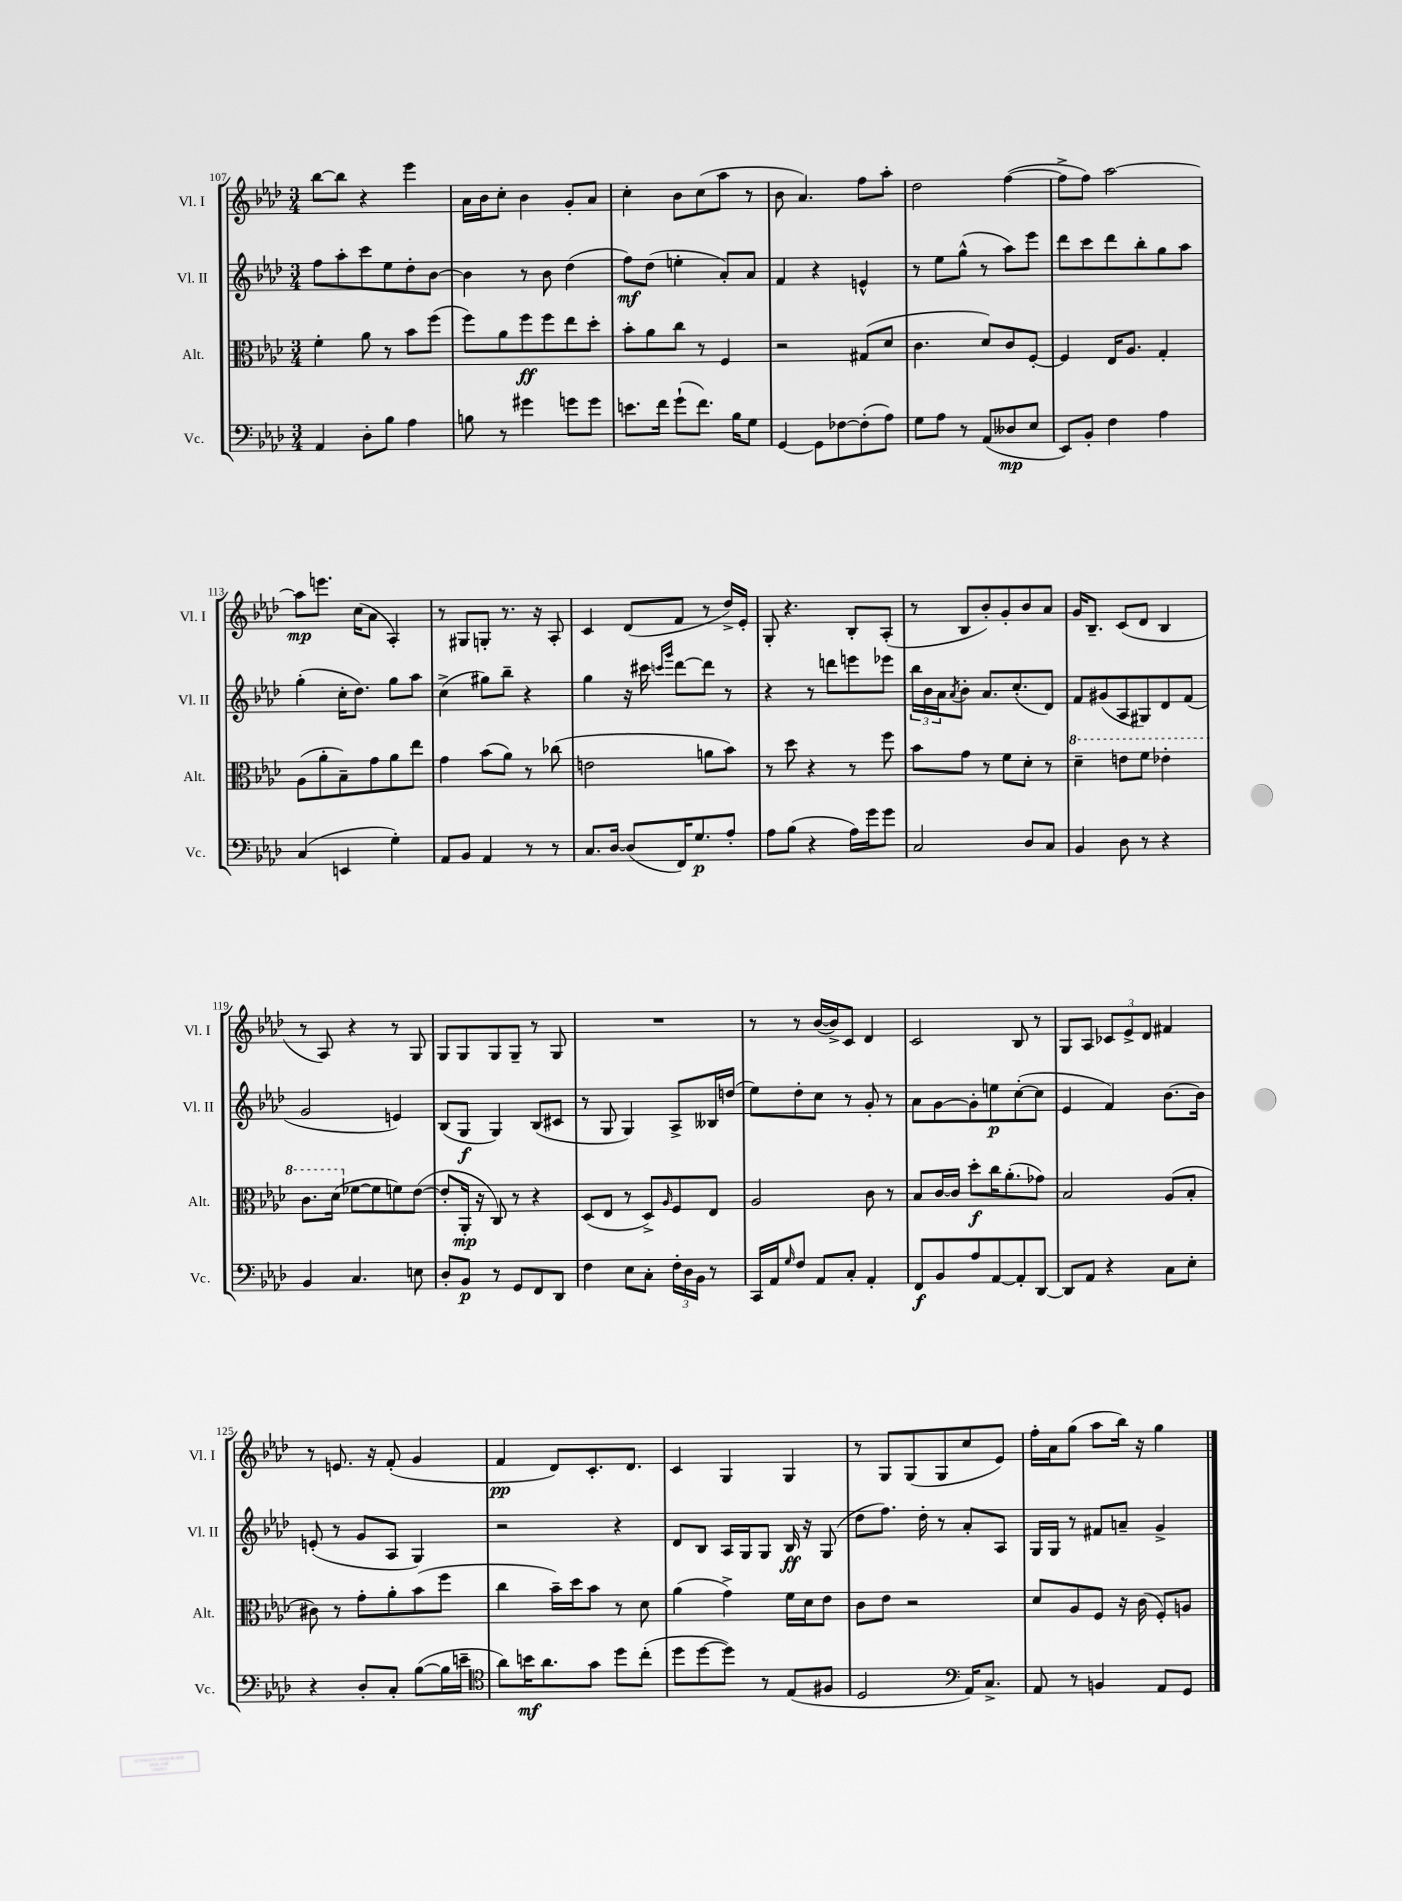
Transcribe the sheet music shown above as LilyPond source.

<<
\new StaffGroup <<
\new Staff = "s0" \with { instrumentName = "Vl. I" shortInstrumentName = "Vl. I" } {
    \clef treble \key aes \major \numericTimeSignature \time 3/4
    bes''8~ bes''8 r4 ees'''4 |
    aes'16 bes'16 c''8-. bes'4 g'8-. aes'8 |
    c''4-. bes'8 c''8( aes''8 r8 |
    bes'8 aes'4.) f''8 aes''8-. |
    des''2 f''4~( |
    f''8-> f''8) aes''2~ |
    aes''8\mp e'''8. c''16( aes'8 aes4-.) |
    r8 gis8 g8-. r8. r16 aes8-. |
    c'4 des'8( f'8 r8 des''16->) ees'16-. |
    g8-. r4. bes8-. aes8-.( |
    r8 bes8 bes'8-.) g'8-. bes'8 aes'8 |
    g'16 bes8.-- c'8( des'8 bes4 |
    r8 aes8) r4 r8 g8 |
    g8 g8 g8 g8-- r8 g8 |
    R2. |
    r8 r8 bes'16~( bes'16->) c'8 des'4 |
    c'2 bes8 r8 |
    g8 aes8 \tuplet 3/2 { ces'8 ees'8-> des'8 } fis'4 |
    r8 e'8. r16 f'8-.( g'4 |
    f'4\pp des'8) c'8.-. des'8. |
    c'4 g4 g4 |
    r8 g8 g8( g8 c''8 ees'8) |
    f''16-. aes'16 g''8( aes''8 bes''16) r16 g''4 \bar "|." |
}
\new Staff = "s1" \with { instrumentName = "Vl. II" shortInstrumentName = "Vl. II" } {
    \clef treble \key aes \major \numericTimeSignature \time 3/4
    f''8 aes''8-. c'''8 ees''8 des''8-. bes'8~ |
    bes'4 r8 bes'8 des''4( |
    f''8\mf) des''8( e''4-. aes'8-.) aes'8 |
    f'4 r4 e'4-^ |
    r8 ees''8 g''8-^( r8 aes''8) ees'''8 |
    des'''8 c'''8 des'''8 bes''8-. g''8 aes''8 |
    g''4-.( c''16-. des''8.) g''8 aes''8 |
    c''4->( gis''8) bes''8-- r4 |
    g''4 r16 cis'''16 \grace { c'''16 g'''16 } des'''8~ des'''8 r8 |
    r4 r8 d'''8 e'''8 ees'''8 |
    \tuplet 3/2 { bes''16 bes'16 aes'16 } \acciaccatura { aes'8 } bes'8-. aes'8. c''8.-.( des'8) |
    f'8 gis'8( aes8 gis8) des'8 f'8( |
    g'2 e'4) |
    bes8( g8\f g4) bes8( cis'8 |
    r8 g8 g4) aes8-> beses16 d''16( |
    ees''8) des''8-. c''8 r8 g'8-. r8 |
    aes'8 g'8~ g'8-. e''8\p c''8~-.( c''8 |
    ees'4 f'4) bes'8.~ bes'16 |
    e'8-.( r8 g'8 aes8 g4) |
    r2 r4 |
    des'8 bes8 aes16 g16 g8 bes16\ff r16 g8( |
    des''8 f''8.) des''16-. r8 aes'8-. aes8 |
    g16 g16 r8 fis'8 a'8-- g'4-> \bar "|." |
}
\new Staff = "s2" \with { instrumentName = "Alt." shortInstrumentName = "Alt." } {
    \clef alto \key aes \major \numericTimeSignature \time 3/4
    f'4-. aes'8 r8 bes'8 f''8( |
    f''8) aes'8 f''8\ff f''8 ees''8 des''8-. |
    bes'8-. aes'8 c''8 r8 f4 |
    r2 gis8( des'8 |
    c'4. des'8) c'8 f8~-. |
    f4 ees16 aes8. g4-. |
    aes8( aes'8-. bes8--) g'8 aes'8 ees''8 |
    g'4 bes'8( aes'8) r8 ces''8( |
    e'2 a'8 bes'8) |
    r8 des''8 r4 r8 f''8 |
    bes'8 g'8 r8 f'8 des'8-. r8 |
    \ottava #1 des''4-- e''8 f''8 ees''4-. |
    c''8. des''16( \ottava #0 fes'8~ fes'8 f'8) ees'8~( |
    ees'8-. aes,16-.\mp r16 c8) r8 r4 |
    des8( ees8 r8 des8->) \grace { aes16 } f8 ees8 |
    aes2 c'8 r8 |
    bes8 c'16~ c'16 des''8-.\f c''16 aes'8.-.( ges'8) |
    bes2 aes8( bes8-. |
    cis'8) r8 g'8-. aes'8-. bes'8( f''8 |
    c''4 bes'16--) des''16 bes'8 r8 des'8 |
    aes'4( g'4->) f'16 des'16 ees'8 |
    c'8 ees'8 r2 |
    des'8 aes8 f8 r16 c'16( f8-.) a8 \bar "|." |
}
\new Staff = "s3" \with { instrumentName = "Vc." shortInstrumentName = "Vc." } {
    \clef bass \key aes \major \numericTimeSignature \time 3/4
    aes,4 des8-. bes8 aes4 |
    b8 r8 gis'4 g'8 g'8 |
    e'8. f'16 g'8-!( f'8.) bes16 g8 |
    g,4~ g,8 fes8~ fes8-.( aes8) |
    g8 aes8 r8 aes,8( deses8\mp ees8 |
    ees,8) bes,8-. f4 aes4 |
    c4( e,4 g4-.) |
    aes,8 bes,8 aes,4 r8 r8 |
    c8. des16~ des8( f,16) g8.\p aes8-. |
    aes8 bes8( r4 aes16) g'16 g'8 |
    c2 des8 c8 |
    bes,4 des8 r8 r4 |
    bes,4 c4. e8 |
    des8-. bes,8\p r8 g,8 f,8 des,8 |
    f4 ees8 c8-. \tuplet 3/2 { f16-. des16 bes,16 } r8 |
    c,16 aes,16 \grace { g16 } f8 aes,8 c8-. aes,4-. |
    f,8\f bes,8 aes8 aes,8~ aes,8-. des,8~ |
    des,8 aes,8 r4 c8 ees8-. |
    r4 des8-. c8-. bes8~( bes16 e'16-- |
    \clef tenor aes'8) b'16\mf aes'8. g'8 des''8 c''8-.( |
    des''8 des''8~ des''8) r8 ees8( fis8 |
    des2 \clef bass aes,16) c8.-> |
    aes,8 r8 b,4 aes,8 g,8 \bar "|." |
}
>>
>>
\layout { \context { \Score currentBarNumber = #107 } }
